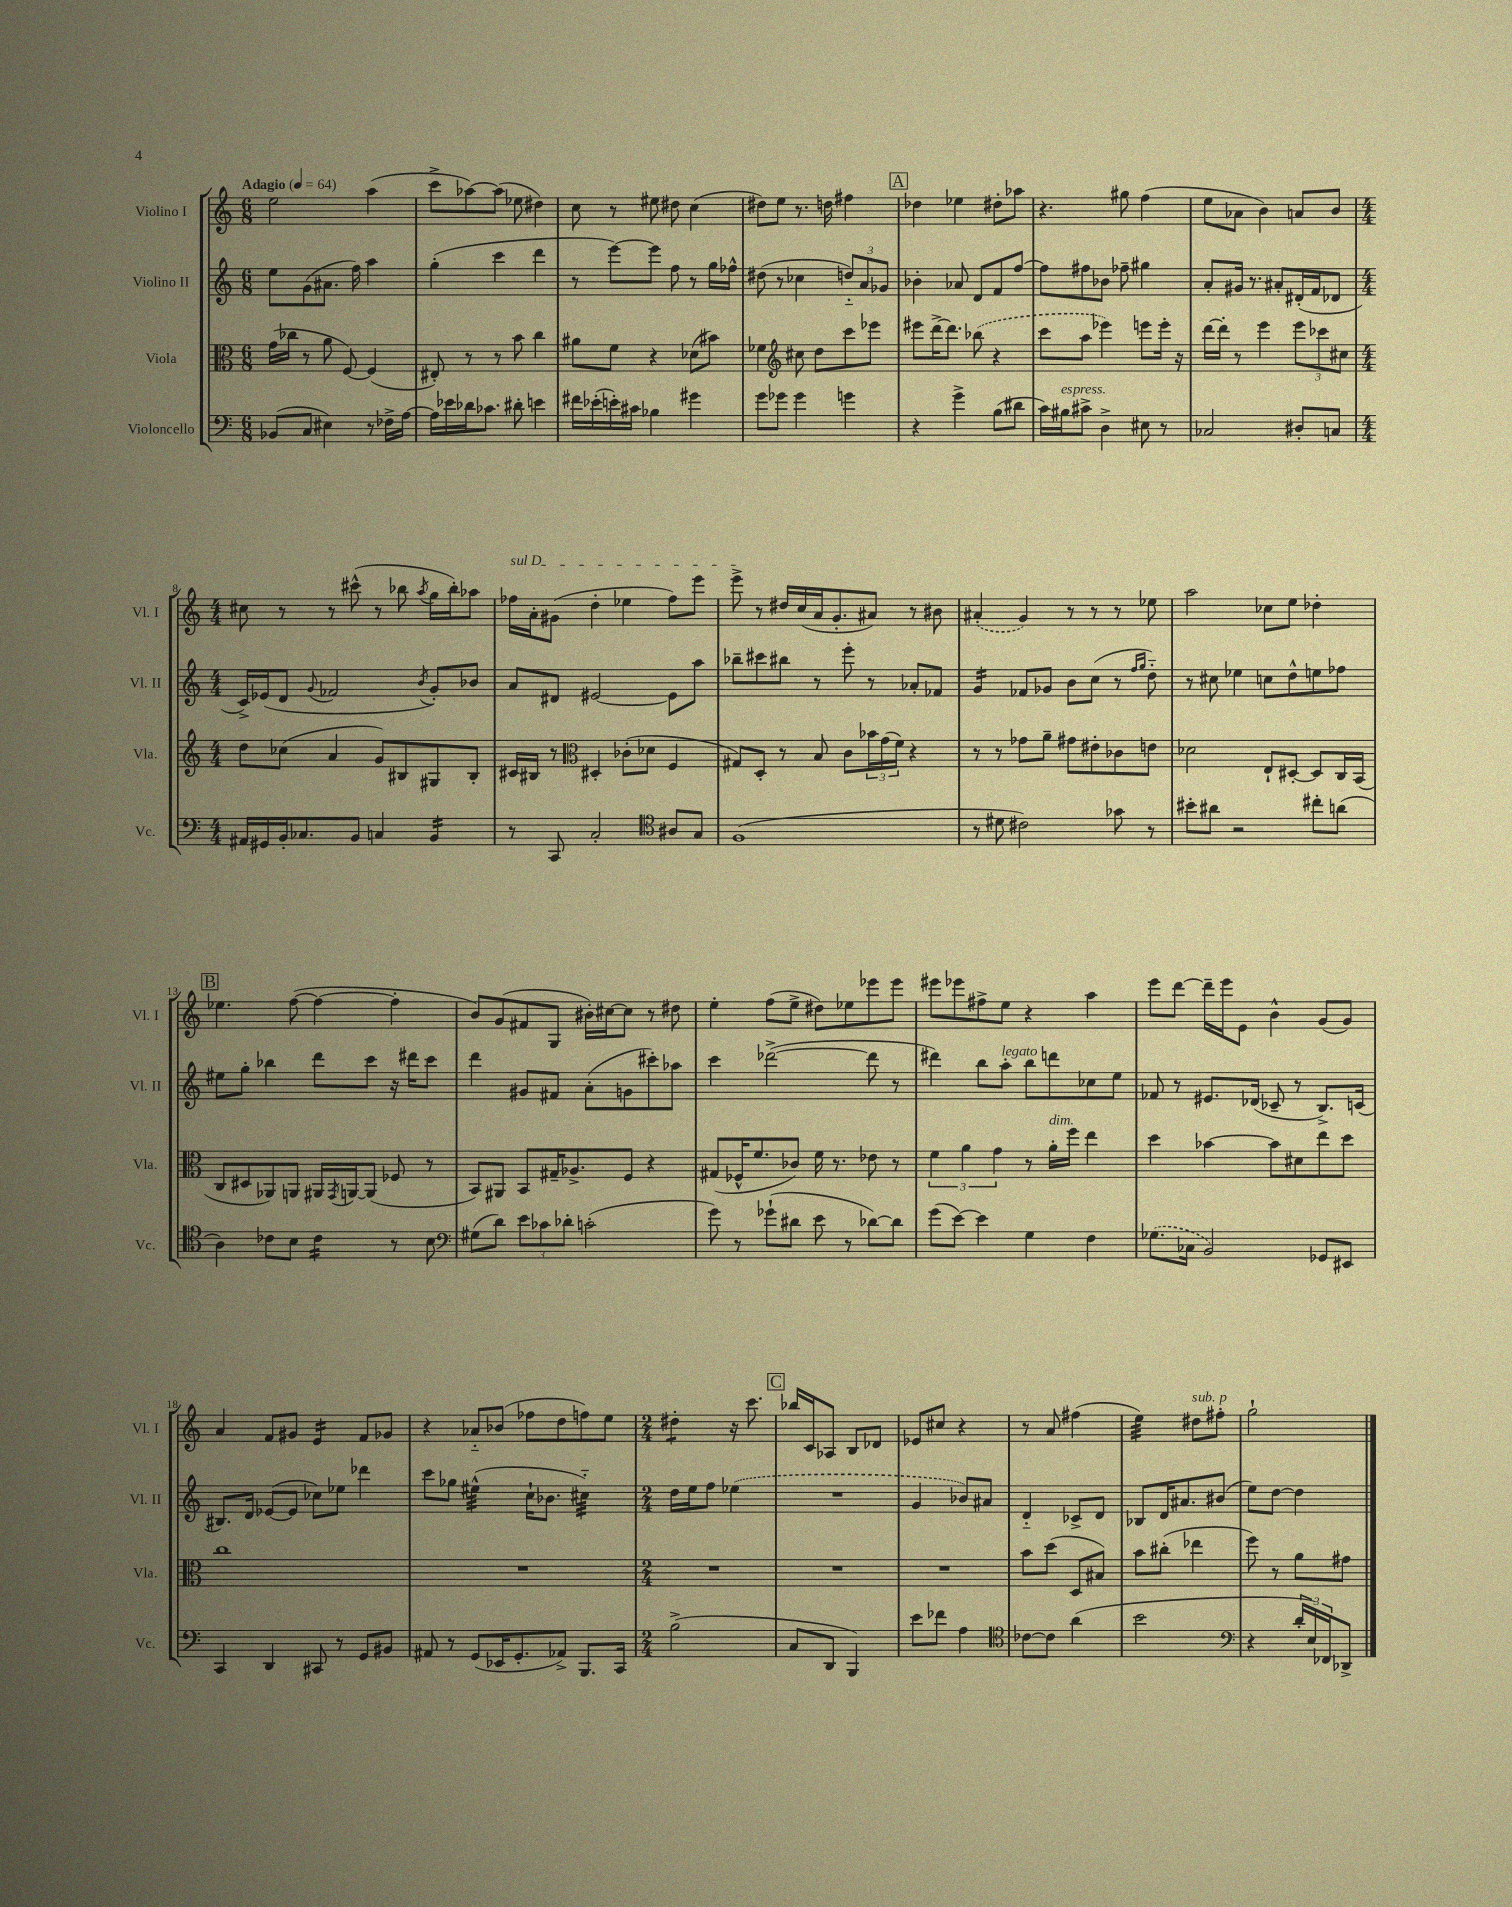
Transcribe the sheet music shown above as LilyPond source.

<<
\new StaffGroup <<
\new Staff = "s0" \with { instrumentName = "Violino I" shortInstrumentName = "Vl. I" } {
    \clef treble \key c \major \numericTimeSignature \time 6/8 \tempo "Adagio" 4 = 64
    e''2 a''4( |
    c'''8-> aes''8~) aes''8( ees''8 dis''4) |
    c''8 r8 eis''8 dis''8 c''4( |
    dis''8) e''8 r8. d''16 fis''4 |
    \mark \markup { \box "A" } des''4 ees''4 dis''8-. aes''8 |
    r4. gis''8 f''4( |
    e''8 aes'8 b'4) a'8 b'8 |
    \numericTimeSignature \time 4/4 cis''8 r8 r8 cis'''8-^( r8 bes''8 \acciaccatura { a''8 } g''16 bes''16-.) aes''8 |
    \once \override TextSpanner.bound-details.left.text = \markup { \italic "sul D" } fes''16\startTextSpan a'16-. gis'8( d''4-. ees''4 fes''8) e'''8 |
    e'''8->\stopTextSpan r8 dis''16 c''16( a'16 g'8.-. ais'8) r8 bis'8 |
    \once \slurDashed ais'4-.( g'4) r8 r8 r8 ees''8 |
    a''2 ces''8 e''8 des''4-. |
    \mark \markup { \box "B" } ees''4. f''8~( f''4~ f''4-. |
    b'8) g'8( fis'8 g8 bis'16-.) cis''16~ cis''8 r8 dis''8 |
    e''4-. f''8( e''8-> dis''8) ees''8 ees'''8 ees'''8 |
    eis'''8 ees'''8 fis''8-> e''8 r4 a''4 |
    e'''8 d'''8~ d'''16-- e'''16 e'8 b'4-^ g'8( g'8) |
    a'4 f'8 gis'8 e'4:16 f'8 ges'8 |
    r4 aes'8-_ bes'8( fes''8 d''8 f''8) e''8 |
    \numericTimeSignature \time 2/4 dis''4:8-. r16 c'''8. |
    \mark \markup { \box "C" } bes''16 c'16 aes8 b8 des'8 |
    ees'8 cis''8 r4 |
    r8 a'8 fis''4( |
    e''4:32) dis''8^\markup { \italic "sub. p" } fis''8-. |
    g''2-! \bar "|." |
}
\new Staff = "s1" \with { instrumentName = "Violino II" shortInstrumentName = "Vl. II" } {
    \clef treble \key c \major \numericTimeSignature \time 6/8
    e''8 g'8( ais'8. f''16) a''4 |
    g''4-.( c'''4 d'''4 |
    r8 e'''8~) e'''8 f''8 r8 g''16 fes''16-^ |
    dis''8( r8 ces''4 \tuplet 3/2 { d''8-_) a'8 ges'8 } |
    \mark \markup { \box "A" } bes'4-. aes'8 d'8 f'8 f''8~ |
    f''8 fis''8 bes'8 fes''8-- gis''4 |
    a'8-. gis'16 r8. ais'8-. dis'16-.( f'16 des'8 |
    \numericTimeSignature \time 4/4 c'16->) ees'16( d'8 \appoggiatura { g'8 } fes'2 \acciaccatura { b'8 } g'8-.) bes'8 |
    a'8 dis'8 eis'2~ eis'8 a''8 |
    bes''8-- cis'''8 bis''8 r8 e'''8-. r8 aes'8-. fes'8 |
    g'4:16 fes'8 ges'8 b'8 c''8( r8 \grace { f''16 g''16 } d''8-_) |
    r8 cis''8 ees''4 c''8 d''8-^ e''8 fes''8 |
    \mark \markup { \box "B" } eis''8 g''8-. bes''4 d'''8 c'''8 r16 dis'''16 c'''8 |
    d'''4 gis'8 fis'8 a'8-.( g'8 cis'''8-.) aes''8 |
    c'''4 des'''2~->( des'''8 r8 |
    dis'''4) b''8 a''8-.^\markup { \italic "legato" } b''8 d'''8 ces''8 e''8 |
    fes'8 r8 eis'8. des'16( ces'8-- r8 b8.->) c'16( |
    bis8.) d'16 ees'8~( ees'8 ces''8) ees''8 des'''4 |
    c'''8 ges''8 eis''4:32-^( c''16-! bes'8. cis''4:32-_) |
    \numericTimeSignature \time 2/4 d''16 e''16 f''8 \once \slurDashed ees''4( |
    \mark \markup { \box "C" } R2 |
    g'4 bes'8) ais'8 |
    d'4-_ ces'8-> d'8 |
    bes8 d'16 ais'8. bis'8( |
    e''8) d''8~ d''4 \bar "|." |
}
\new Staff = "s2" \with { instrumentName = "Viola" shortInstrumentName = "Vla." } {
    \clef alto \key c \major \numericTimeSignature \time 6/8
    g'16( ces''16 r8 a'8 f8~) f4( |
    eis8-.) r8 r8 b'8 c''4 |
    ais'8 f'8 r4 des'8( bis'8) |
    fes'4 \clef treble cis''8 d''8 c'''8 ees'''8 |
    \mark \markup { \box "A" } eis'''8 d'''16~-> d'''8. \once \slurDashed bes''8( r4 |
    c'''8 a''8 ees'''4) e'''8 e'''16-. r16 |
    d'''16~ d'''16-. r8 e'''4 \tuplet 3/2 { e'''8 ces'''8 cis''8 } |
    \numericTimeSignature \time 4/4 d''8 ces''8( a'4 g'8) bis8 gis8 bis8-. |
    cis'16 bis16 r8 \clef alto dis4-. ces'8-.( des'8 f4 |
    gis8) d8-. r8 b8 c'8 \tuplet 3/2 { bes'16 g'16( f'16) } r4 |
    r8 r8 ges'8 a'8-- gis'8 eis'8-. ces'8 e'8 |
    des'2 e8-! dis8~-. dis8 c16 b,16( |
    \mark \markup { \box "B" } c8 dis8 aes,8) a,8 ais,16 \acciaccatura { g,8 } a,16~ a,8( fes8 r8 |
    b,8) ais,8 b,8 gis16-- aes8.-> f8 r4 |
    gis8( fes16-^ f'8. ces'8) f'16 r8. ees'8 r8 |
    \tuplet 3/2 { f'4 a'4 g'4 } r8 a'16-.^\markup { \italic "dim." } f''16 e''4 |
    d''4 bes'4~ bes'8 dis'8 e''8 d''8 |
    c''1 |
    R1 |
    \numericTimeSignature \time 2/4 R2 |
    \mark \markup { \box "C" } R2 |
    R2 |
    b'8 d''8( d8 bis8) |
    b'8 cis''8-.( ees''4 |
    f''8) r8 a'8 gis'8 \bar "|." |
}
\new Staff = "s3" \with { instrumentName = "Violoncello" shortInstrumentName = "Vc." } {
    \clef bass \key c \major \numericTimeSignature \time 6/8
    bes,8( c8 eis4) r8 fes16-> a16~ |
    a16 ees'16 des'16 ces'8. dis'8-. e'4 |
    fis'16 ees'16-.( e'16-.) cis'16 bes4 gis'4 |
    g'8 ges'8 ges'4 g'4 |
    \mark \markup { \box "A" } r4 g'4-> b8( dis'8 |
    c'16) bis16^\markup { \italic "espress." } cis'8-> d4-> eis8 r8 |
    ces2 dis8-. c8 |
    \numericTimeSignature \time 4/4 ais,16 gis,16 b,16-. ces8. b,8 c4 b,4:16 |
    r8 c,8 c2-. \clef tenor ais8 g8 |
    f1( |
    r8 dis'8 cis'2) ges'8 r8 |
    bis'8-. ais'8 r2 cis''8-. a'8( |
    \mark \markup { \box "B" } a4) ces'8 b8 ces'4:16 r8 b8 |
    \clef bass gis8( d'8) \tuplet 3/2 { e'8 ces'8 des'8-. } c'2-.( |
    g'8) r8 ges'8-!( dis'8 e'8 r8 des'8~) des'8 |
    g'8( e'8~) e'4 g4 f4 |
    \once \slurDashed ges8.( ces16 b,2) ges,8 eis,8 |
    c,4 d,4 cis,8 r8 g,8 bis,8 |
    ais,8 r8 g,8( ees,16 g,8.-. aes,8->) b,,8. c,16 |
    \numericTimeSignature \time 2/4 b2->( |
    \mark \markup { \box "C" } c8 d,8 b,,4) |
    e'8 fes'8 a4 |
    \clef tenor ces'8~ ces'8 a'4( |
    b'2 |
    \clef bass r4 \tuplet 3/2 { d'16-. e16) fes,16 } des,8-> \bar "|." |
}
>>
>>
